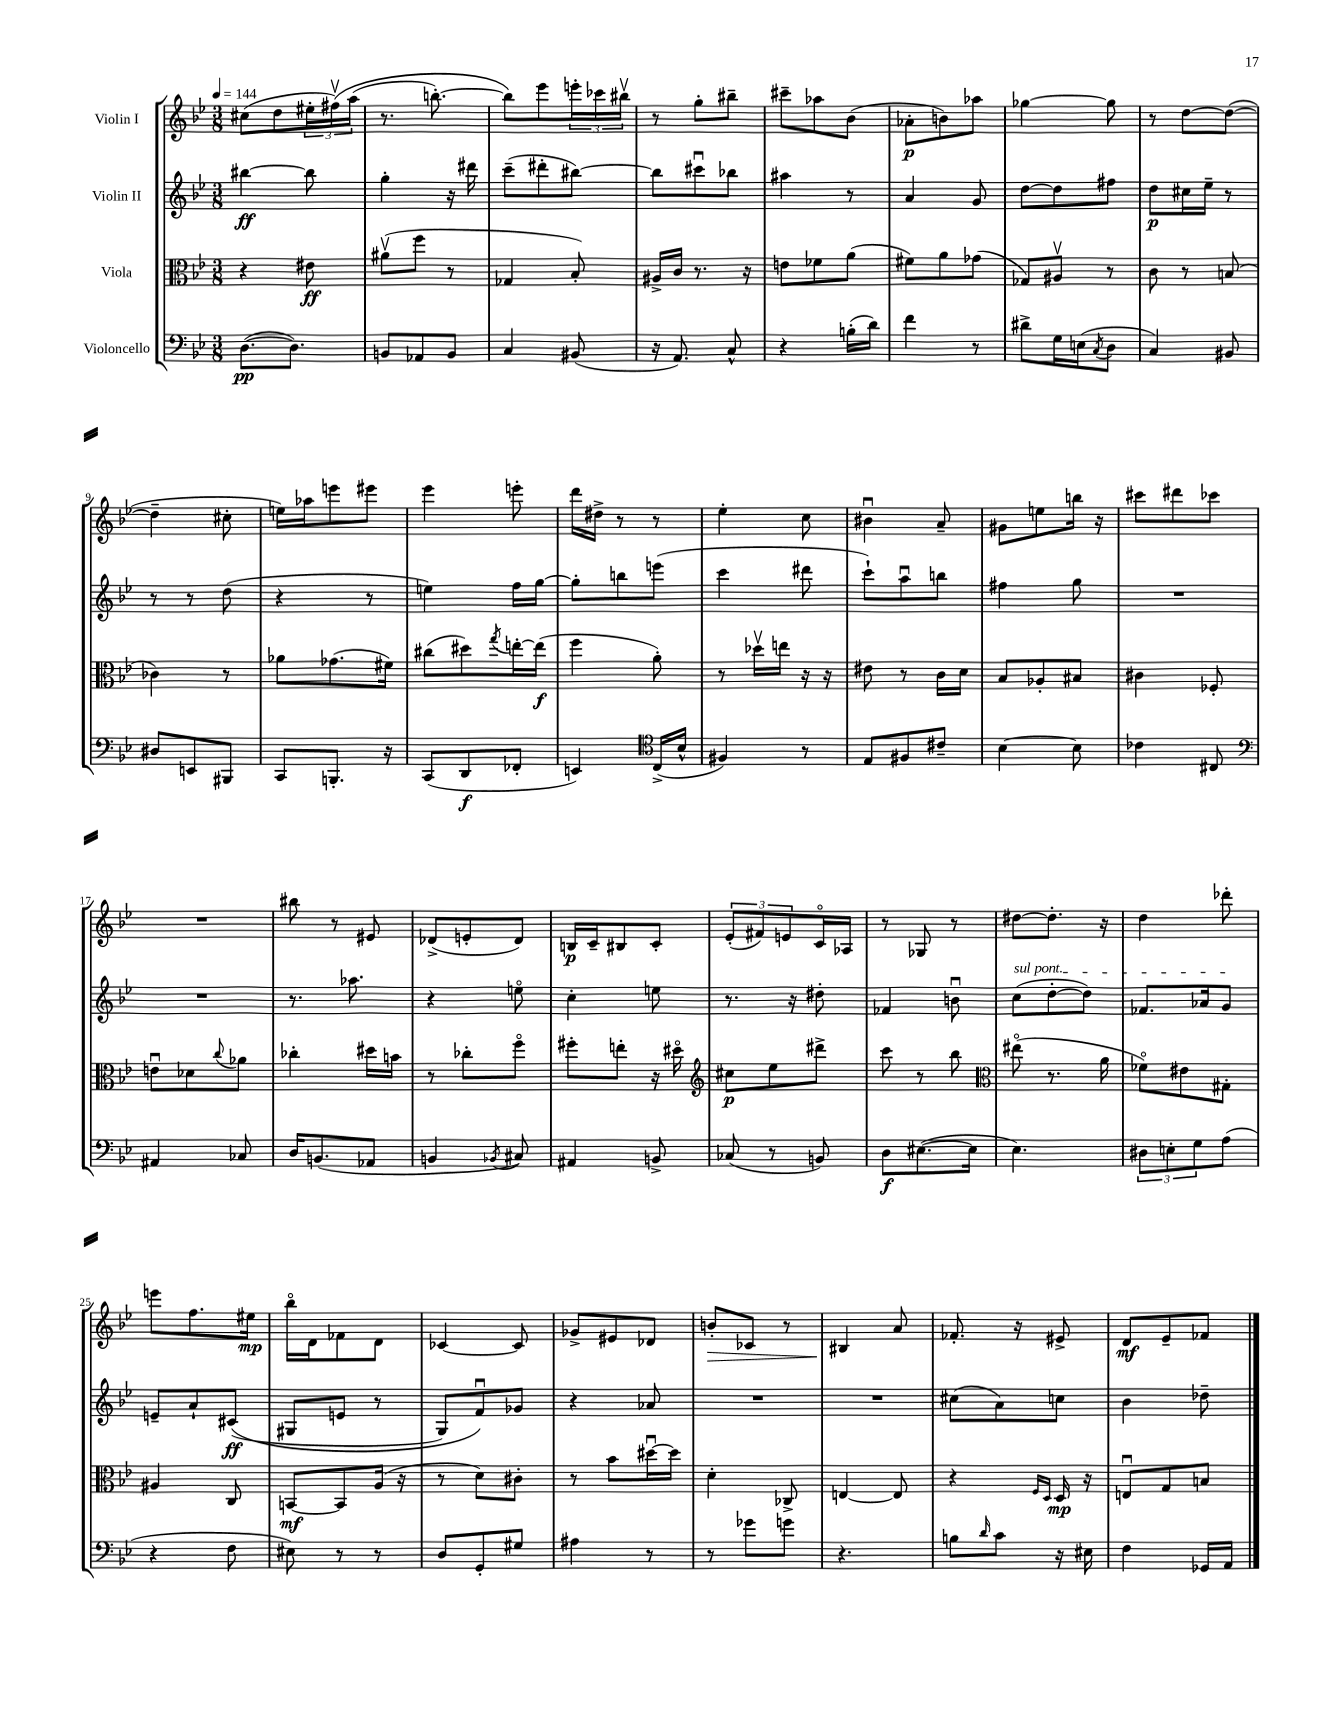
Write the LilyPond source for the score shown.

<<
\new StaffGroup <<
\new Staff = "s0" \with { instrumentName = "Violin I" } {
    \clef treble \key bes \major \numericTimeSignature \time 3/8 \tempo 4 = 144
    cis''8( d''8 \tuplet 3/2 { eis''16-. fis''16\upbow)\( a''16( } |
    r8. b''8.~-.) |
    b''8\) ees'''8 \tuplet 3/2 { e'''16-. ces'''16 bis''16\upbow } |
    r8 g''8-. bis''8-- |
    cis'''8-- aes''8 bes'8( |
    aes'8-.\p b'8) aes''8 |
    ges''4~ ges''8 |
    r8 d''8~ d''8~( |
    d''4-- cis''8-. |
    e''16) aes''16 e'''8 eis'''8 |
    ees'''4 e'''8-. |
    d'''16 dis''16-> r8 r8 |
    ees''4-. c''8 |
    bis'4\downbow a'8-- |
    gis'8 e''8 b''16 r16 |
    cis'''8 dis'''8 ces'''8 |
    R4. |
    bis''8 r8 eis'8 |
    des'8->( e'8-. des'8) |
    b16\p c'16-- bis8 c'8-. |
    \tuplet 3/2 { ees'8-.( fis'8) e'8 } c'16\flageolet aes16 |
    r8 ges8 r8 |
    dis''8~ dis''8.-. r16 |
    d''4 des'''8-. |
    e'''8 f''8. eis''16\mp |
    bes''16\flageolet d'16 fes'8 d'8 |
    ces'4~ ces'8 |
    ges'8-> eis'8 des'8 |
    b'8-.\> ces'8 r8 |
    bis4\! a'8 |
    fes'8.-. r16 eis'8-> |
    d'8\mf ees'8-- fes'8 \bar "|." |
}
\new Staff = "s1" \with { instrumentName = "Violin II" } {
    \clef treble \key bes \major \numericTimeSignature \time 3/8
    bis''4~\ff bis''8 |
    g''4-. r16 dis'''16 |
    c'''8--( dis'''8-. bis''8~) |
    bis''8 cis'''8\downbow bes''8 |
    ais''4 r8 |
    a'4 g'8 |
    d''8~ d''8 fis''8 |
    d''8\p cis''16 ees''16-- r8 |
    r8 r8 d''8( |
    r4 r8 |
    e''4) f''16 g''16~ |
    g''8-. b''8 e'''8( |
    c'''4 dis'''8 |
    c'''8-!) a''8\downbow b''8 |
    fis''4 g''8 |
    R4. |
    R4. |
    r8. aes''8. |
    r4 e''8\flageolet |
    c''4-. e''8 |
    r8. r16 dis''8-. |
    fes'4 b'8\downbow |
    \once \override TextSpanner.bound-details.left.text = \markup { \italic "sul pont." } c''8\startTextSpan( d''8~-. d''8) |
    fes'8. aes'16 g'8\stopTextSpan |
    e'8-- a'8-! cis'8\ff(\( |
    gis8 e'8 r8 |
    g8) f'8\downbow\) ges'8 |
    r4 aes'8 |
    R4. |
    R4. |
    cis''8( a'8) c''8 |
    bes'4 des''8-- \bar "|." |
}
\new Staff = "s2" \with { instrumentName = "Viola" } {
    \clef alto \key bes \major \numericTimeSignature \time 3/8
    r4 eis'8\ff |
    ais'8\upbow( f''8 r8 |
    ges4 bes8-.) |
    ais16-> c'16 r8. r16 |
    e'8 fes'8 a'8( |
    fis'8) a'8 ges'8( |
    ges8) ais8\upbow r8 |
    c'8 r8 b8( |
    ces'4) r8 |
    aes'8 ges'8.( fis'16) |
    cis''8( dis''8) \acciaccatura { g''8 } e''16~-. e''16\f( |
    f''4 a'8-.) |
    r8 des''16\upbow e''16 r16 r16 |
    eis'8 r8 c'16 d'16 |
    bes8 aes8-. bis8 |
    cis'4 fes8-. |
    e'8\downbow des'8 \appoggiatura { c''8 } aes'8 |
    ces''4-. dis''16 b'16 |
    r8 ces''8-. f''8\flageolet |
    fis''8-. e''8-. r16 dis''16\flageolet |
    \clef treble cis''8\p ees''8 dis'''8-> |
    c'''8 r8 bes''8 |
    \clef alto eis''8\flageolet( r8. a'16 |
    fes'8\flageolet) eis'8 gis8-. |
    ais4 c8 |
    b,8~\mf b,8 a16( r16 |
    r8 d'8) cis'8-. |
    r8 bes'8 dis''16~\downbow dis''16 |
    d'4-. ces8-> |
    e4~ e8 |
    r4 \grace { f16 d16 } d16\mp r16 |
    e8\downbow g8 b8 \bar "|." |
}
\new Staff = "s3" \with { instrumentName = "Violoncello" } {
    \clef bass \key bes \major \numericTimeSignature \time 3/8
    d8.~\pp( d8.) |
    b,8 aes,8 b,8 |
    c4 bis,8( |
    r16 a,8.) c8-^ |
    r4 b16-.( d'16) |
    f'4 r8 |
    dis'8-> g16 e16( \acciaccatura { c8 } d8 |
    c4) bis,8 |
    dis8 e,8 bis,,8 |
    c,8 b,,8.-. r16 |
    c,8( d,8\f fes,8-. |
    e,4) \clef tenor c16->( bes16-^ |
    fis4) r8 |
    ees8 fis8 cis'8-- |
    bes4~ bes8 |
    ces'4 cis8 |
    \clef bass ais,4 ces8 |
    d16 b,8.( aes,8 |
    b,4 \acciaccatura { bes,8 } cis8) |
    ais,4 b,8-> |
    ces8( r8 b,8) |
    d8\f eis8.~( eis16 |
    ees4.) |
    \tuplet 3/2 { dis8 e8-. g8 } a8( |
    r4 f8 |
    eis8) r8 r8 |
    d8 g,8-. gis8 |
    ais4 r8 |
    r8 ges'8 g'8 |
    r4. |
    b8 \grace { d'16 } c'8 r16 eis16 |
    f4 ges,16 a,16 \bar "|." |
}
>>
>>
